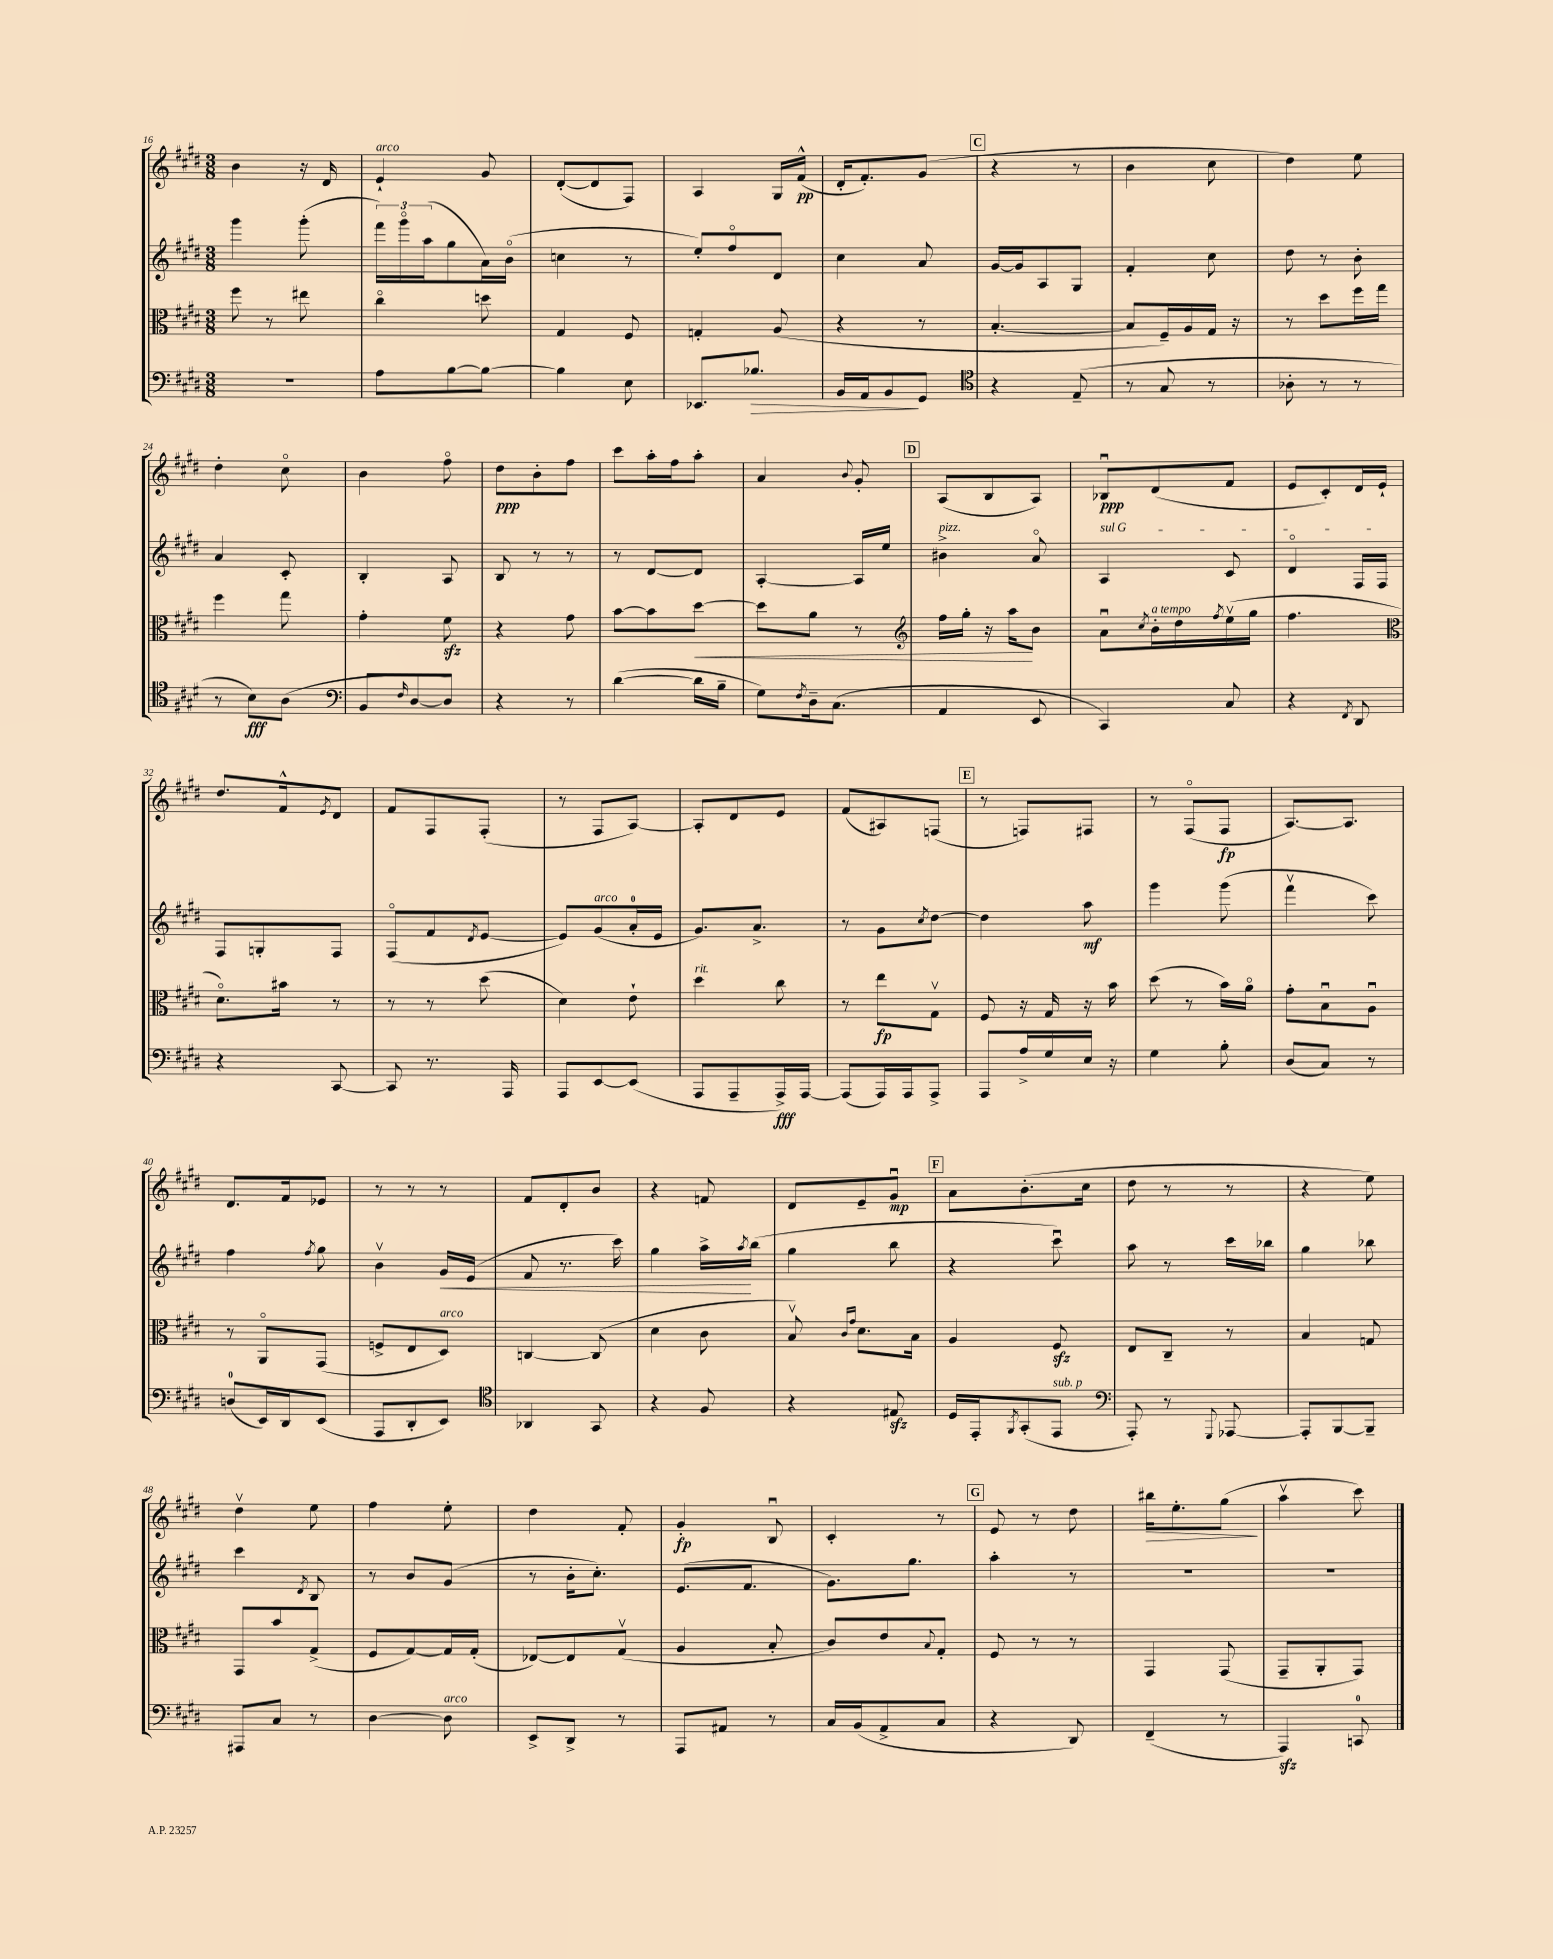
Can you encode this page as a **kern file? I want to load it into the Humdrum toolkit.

**kern	**kern	**kern	**kern
*staff4	*staff3	*staff2	*staff1
*clefF4	*clefC3	*clefG2	*clefG2
*k[f#c#g#d#]	*k[f#c#g#d#]	*k[f#c#g#d#]	*k[f#c#g#d#]
*M3/8	*M3/8	*M3/8	*M3/8
4.r	8ff#\	4ggg#\	4b\
.	8r	.	.
.	8ee#\	(8ggg#'\	16r
.	.	.	16d#/
=	=	=	=
8A\L	4cc#o\	24fff#\LL)	4e`/
.	.	24ggg#o\	.
.	.	(24aa\J	.
[8B\	.	8gg#\	.
8B\_J	8dd\	16a\L)	8g#/
.	.	(16bo\JJ	.
=	=	=	=
4B\]	4G#/	4cc\	([8d#'/L
.	.	.	8d#/]
8E\	8F#/	8r	8F#/J)
=	=	=	=
8.EE-/L	4G'/	8ee'/L)	4A/
.	.	8ff#o/	.
8.B-/J	.	.	.
.	(8A/	8d#/J	16G#/LL
.	.	.	(16f#^^/JJ
=	=	=	=
16BB/LL	4r	4cc#\	16d#'/LK
16AA/J	.	.	8.f#'/)
8BB/	.	.	.
8GG#/J	8r	8a/	(8g#/J
=	=	=	=
*clefC4	*	*	*
4r	[4.B'/	[16g#/LL	4r
.	.	16g#/]J	.
.	.	8A/	.
(8E~/	.	8G#/J	8r
=	=	=	=
8r	8B/]L	4f#'/	4b\
8G#/	16F#~/L)	.	.
.	16A/	.	.
8r	16G#/JJ	8cc#\	8cc#\
.	16r	.	.
=	=	=	=
8A-'\	8r	8dd#\	4dd#\)
8r	8dd#\L	8r	.
8r	16ff#\L	8b'\	8ee\
.	16gg#\JJ	.	.
=	=	=	=
8r	4ff#\	4a/	4dd#'\
8B\L)	.	.	.
(8A\J	8gg#\	8c#'/	8cc#o\
=	=	=	=
*clefF4	*	*	*
8BB/L	4g#'\	4B'/	4b\
16qqF#/	.	.	.
[8D#/	.	.	.
8D#/]J)	8f#\	8A/	8ff#o\
=	=	=	=
4r	4r	8B/	8dd#\L
.	.	8r	8b'\
8r	8g#\	8r	8ff#\J
=	=	=	=
([4d#\	[8b\L	8r	8ccc#\L
.	8b\]	[8d#/L	16aa'\L
.	.	.	16ff#\J
16d#\]LL	[8dd#\J	8d#/]J	8aa'\J
16B~\JJ	.	.	.
=	=	=	=
8G#\L)	8dd#\]L	[4A'/	4a/
8qF#/	.	.	.
16D#~\k	8a\J	.	.
(8.C#\J	.	.	.
.	.	.	8qqb/
.	8r	16A/]LL	8g#'/
.	.	16ee/JJ	.
=	=	=	=
*	*clefG2	*	*
4AA/	16ff#\LL	4b#^\	(8A/L
.	16gg#'\JJ	.	.
.	16r	.	8B/
.	16aa\LK	.	.
8EE/	8b\J	8ao/	8A/J)
=	=	=	=
4CC#/)	8au\L	4A/	8B-u/L
.	8qcc#/	.	.
.	16b'\L	.	(8d#/
.	16dd#\	.	.
.	8qff#/	.	.
8C#/	(16eev\	8c#/	8f#/J
.	16gg#\JJ	.	.
=	=	=	=
4r	4.ff#\	4d#o/	8e/L
.	.	.	8c#'/)
8qFF#/	.	.	.
8DD#/	.	16F#/LL	16d#/L
.	.	16F#/JJ	16e`/JJ
=	=	=	=
*	*clefC3	*	*
4r	8.d#o\L)	8F#/L	8.dd#/L
.	.	8G'/	.
.	16b#\Jk	.	16f#^^/k
.	.	.	8qe/
[8CC#/	8r	8F#/J	8d#/J
=	=	=	=
8CC#/]	8r	(8F#o/L	8f#/L
8.r	8r	8f#/	8F#/
.	.	8qd#/	.
.	(8dd#\	[8e/J	(8F#'/J
16AAA/	.	.	.
=	=	=	=
8AAA/L	4d#\)	8e/]L)	8r
[8EE/	.	(8g#/	8F#/L
(8EE/]J	8e`\	16a'/L	[8A/J)
.	.	16e/JJ	.
=	=	=	=
8AAA/L	4dd#\	8.g#/L)	8A'/]L
8AAA~/	.	.	8d#/
.	.	8.a^/J	.
16AAA^/L)	8cc#\	.	8e/J
[16AAA/JJ	.	.	.
=	=	=	=
(8AAA/]L	8r	8r	(8f#/L
16AAA/L)	8ee\L	8g#\L	8A#/)
16AAA/J	.	.	.
.	.	8qcc#/	.
8AAA^/J	8G#v\J	[8dd#\J	(8F/J
=	=	=	=
8AAA/L	8F#/	4dd#\]	8r
16A^/L	16r	.	8F/L)
16G#/	16G#/	.	.
16E/JJ	16r	8aa\	8F#/J
16r	16b\	.	.
=	=	=	=
4G#\	(8dd#\	4ggg#\	8r
.	8r	.	(8F#o/L
8B'\	16b\LL)	(8ggg#\	8F#/J
.	16ao\JJ	.	.
=	=	=	=
(8D#/L	8g#'\L	4fff#v\	[8.A/L)
8C#/J)	8Bu\	.	.
.	.	.	8.A/]J
8r	8Au\J	8ccc#\)	.
=	=	=	=
(8D/L	8r	4ff#\	8.d#/L
16EE/L)	8AAo/L	.	.
16DD#/J	.	.	16f#/k
.	.	8qff#/	.
(8EE/J	(8GG#/J	8gg#\	8e-/J
=	=	=	=
8AAA/L	8F^/L	4bv\	8r
8DD#'/	8E/	.	8r
8EE/J)	8D#/J)	16g#/LL	8r
.	.	(16e/JJ	.
=	=	=	=
*clefC4	*	*	*
4AA-/	[4C/	8f#/	8f#/L
.	.	8.r	8d#'/
8GG#/	(8C/]	.	8b/J
.	.	16ccc#\)	.
=	=	=	=
4r	4d#\	4gg#\	4r
8F#/	8c#\	16aa^\LL	8f/
.	.	8qaa/	.
.	.	(16bb\JJ	.
=	=	=	=
4r	8Bv/)	4gg#\	8d#/L
.	16qqc#/LL	.	.
.	16qqg#/JJ	.	.
.	8.d#\L	.	8e~/
8E#/	.	8bb\	8g#u/J
.	16B\Jk	.	.
=	=	=	=
16D#/LL	4A/	4r	8a\L
16EE'/J	.	.	.
8qFF#/	.	.	.
(8GG#'/	.	.	(8.b'\
8EE/J	8F#/	8ccc#u\)	.
.	.	.	16cc#\Jk
=	=	=	=
*clefF4	*	*	*
8AAA'/)	8E/L	8aa\	8dd#\
8r	8C#~/J	8r	8r
8qqGGG#/	.	.	.
[8AAA-/	8r	16ccc#\LL	8r
.	.	16bb-\JJ	.
=	=	=	=
8AAA-'/]L	4B/	4gg#\	4r
[8BBB/	.	.	.
8BBB~/]J	8G/	8bb-\	8ee\)
=	=	=	=
8AAA#/L	8GG#/L	4ccc#\	4dd#v\
8C#/J	8b/	.	.
.	.	8qd#/	.
8r	(8G#^/J	8B/	8ee\
=	=	=	=
[4D#\	8F#/L	8r	4ff#\
.	[8G#/)	8b/L	.
8D#\]	16G#/]L	(8g#/J	8ee'\
.	(16G#'/JJ	.	.
=	=	=	=
8EE^/L	[8E-/L)	8r	4dd#\
8DD#^/J	8E-/]	16b'\LK	.
.	.	8.cc#'\J)	.
8r	(8G#v/J	.	8f#'/
=	=	=	=
8AAA/L	4A/	(8.e/L	4g#'/
8AA#/J	.	.	.
.	.	8.f#/J	.
8r	8B'/	.	8Bu/
=	=	=	=
16C#/LL	8c#/L)	8.g#\L)	4c#'/
(16BB/J	.	.	.
8AA^/	8e/	.	.
.	.	8.gg#\J	.
.	8qqB/	.	.
8C#/J	8G#'/J	.	8r
=	=	=	=
4r	8F#/	4aa'\	8e/
.	8r	.	8r
8DD#/)	8r	8r	8dd#\
=	=	=	=
(4FF#~/	4GG#/	4.r	16bb#\LK
.	.	.	8.ee'\
8r	(8GG#/	.	(8gg#\J
=	=	=	=
4AAA/)	8GG#~/L	4.r	4aav\
.	8AA'/	.	.
8CC/	8GG#/J)	.	8ccc#\)
==	==	==	==
*-	*-	*-	*-
